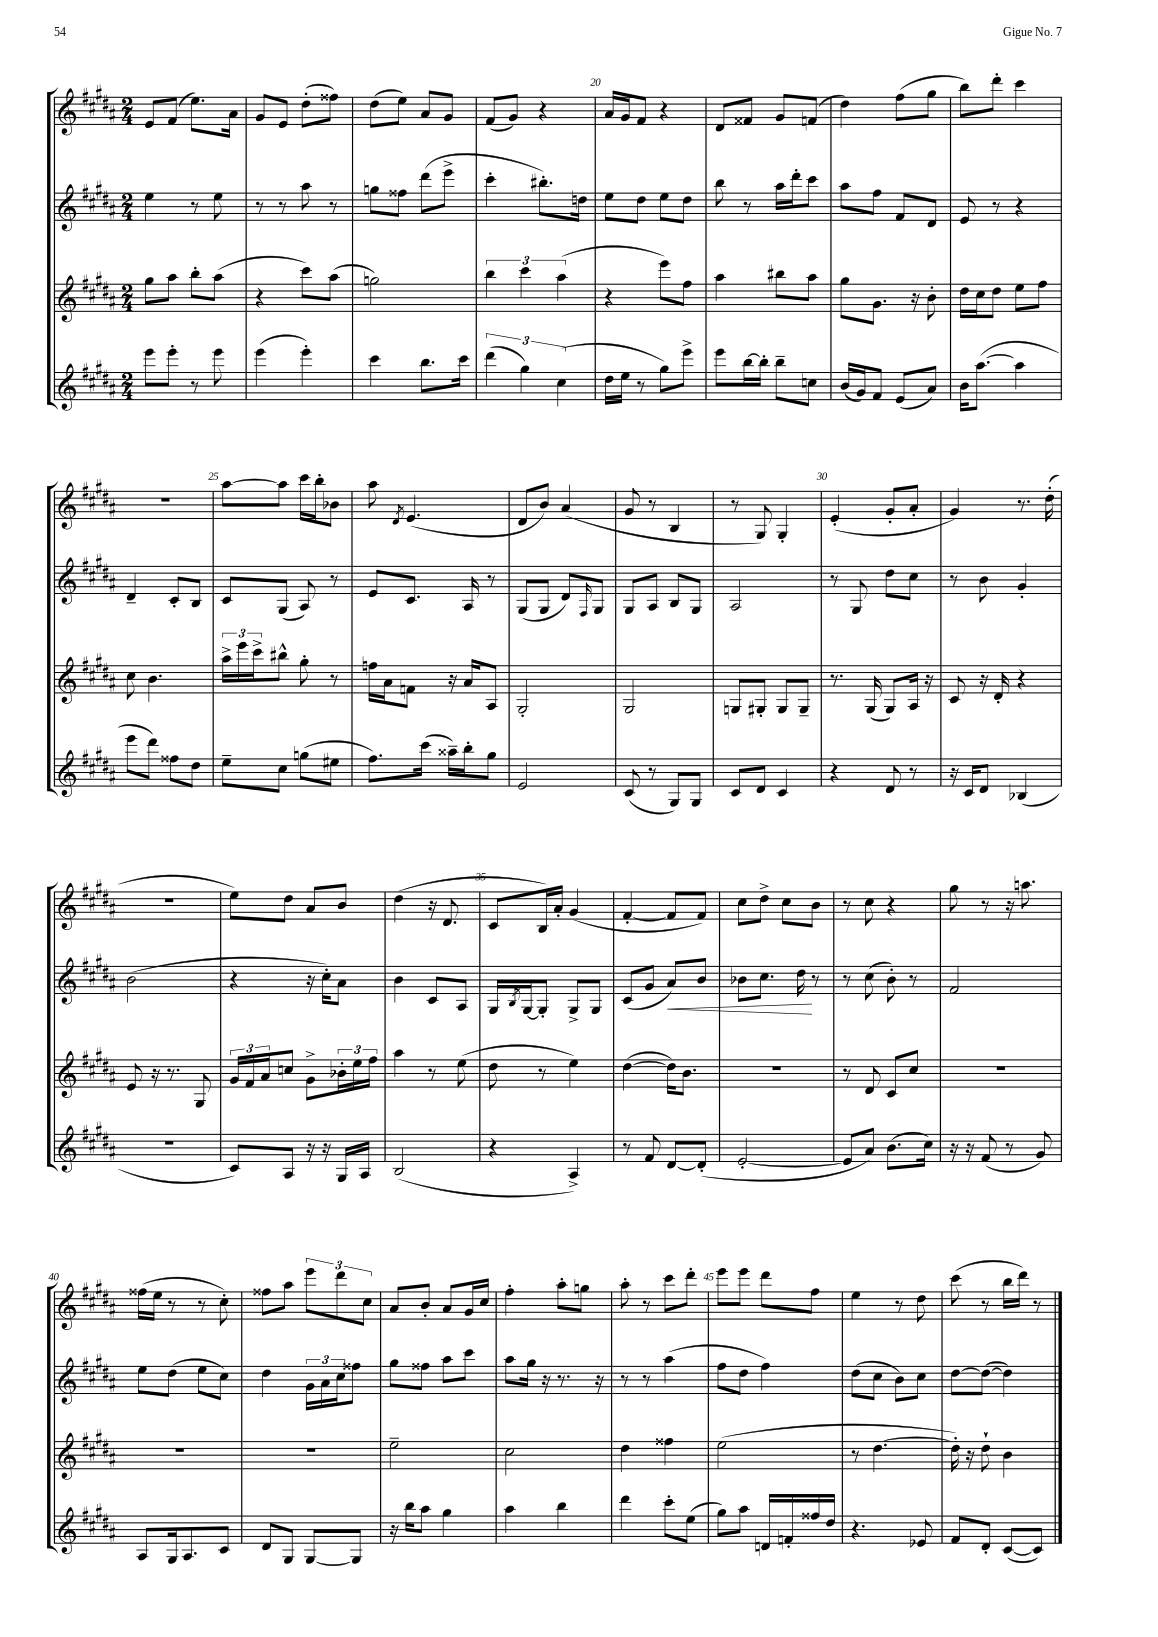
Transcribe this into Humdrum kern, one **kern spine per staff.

**kern	**kern	**kern	**kern
*staff4	*staff3	*staff2	*staff1
*clefG2	*clefG2	*clefG2	*clefG2
*k[f#c#g#d#a#]	*k[f#c#g#d#a#]	*k[f#c#g#d#a#]	*k[f#c#g#d#a#]
*M2/4	*M2/4	*M2/4	*M2/4
8eee\L	8gg#\L	4ee\	8e/L
8eee'\J	8aa#\J	.	(8f#/J
8r	8bb'\L	8r	8.ee\L)
8eee\	(8aa#\J	8ee\	.
.	.	.	16a#\Jk
=	=	=	=
(4eee\	4r	8r	8g#/L
.	.	8r	8e/J
4eee'\)	8ccc#\L)	8aa#\	(8dd#'\L
.	(8aa#\J	8r	8ff##\J)
=	=	=	=
4ccc#\	2gg\)	8gg\L	(8dd#\L
.	.	8ff##\J	8ee\J)
8.bb\L	.	(8ddd#\L	8a#/L
.	.	8eee^\J	8g#/J
16ccc#\Jk	.	.	.
=	=	=	=
(6ddd#\	6bb\	4ccc#'\	(8f#/L
.	.	.	8g#/J)
6gg#\)	6ccc#\	.	.
.	.	8.bb#'\L)	4r
(6cc#\	(6aa#\	.	.
.	.	16dd\Jk	.
=	=	=	=
16dd#\LL	4r	8ee\L	16a#/LL
16ee\JJ	.	.	16g#/J
8r	.	8dd#\J	8f#/J
8gg#\L)	8eee\L)	8ee\L	4r
8eee^\J	8ff#\J	8dd#\J	.
=	=	=	=
8eee\L	4aa#\	8bb\	8d#/L
[16bb\L	.	8r	8f##/J
16bb'\]JJ	.	.	.
8bb~\L	8bb#\L	16aa#\LL	8g#/L
.	.	16ddd#'\J	.
8cc\J	8aa#\J	8ccc#\J	(8f/J
=	=	=	=
(16b/LL	8gg#\L	8aa#\L	4dd#\)
16g#/J)	.	.	.
8f#/J	8.g#\J	8ff#\J	.
(8e/L	.	8f#/L	(8ff#\L
.	16r	.	.
8a#/J)	8b'\	8d#/J	8gg#\J
=	=	=	=
16b\LK	16dd#\LL	8e/	8bb\L)
([8.aa#\J	16cc#\J	.	.
.	8dd#\J	8r	8ddd#'\J
4aa#\]	8ee\L	4r	4ccc#\
.	8ff#\J	.	.
=	=	=	=
8eee\L	8cc#\	4d#~/	2r
8ddd#\J)	4.b\	.	.
8ff##\L	.	8c#'/L	.
8dd#\J	.	8B/J	.
=	=	=	=
8ee~\L	24aa#^\LL	8c#/L	[8aa#\L
.	24eee\	.	.
.	24ccc#^\J	.	.
8cc#\J	8bb#^^\J	(8G#/J	8aa#\]J
(8gg\L	8gg#'\	8A#/)	16ccc#\LL
.	.	.	16bb'\J
8ee#\J	8r	8r	8b-\J
=	=	=	=
8.ff#\L)	16ff\LL	8e/L	8aa#\
.	16a#\J	.	.
.	.	.	8qd#/
.	8f\J	8.c#/J	(4.e/
(16ccc#\Jk	.	.	.
16aa##~\LL)	16r	.	.
16bb'\J	16a#/LK	16A#/	.
8gg#\J	8A#/J	8r	.
=	=	=	=
2e/	2G#'/	(8G#/L	8d#/L
.	.	8G#/J	8b/J)
.	.	8d#/L)	(4a#/
.	.	16qqF#/	.
.	.	8G#/J	.
=	=	=	=
(8c#/	2G#/	8G#/L	8g#/
8r	.	8A#/J	8r
8G#/L)	.	8B/L	4B/
8G#/J	.	8G#/J	.
=	=	=	=
8c#/L	8G/L	2A#/	8r
8d#/J	8G#'/J	.	8G#/)
4c#/	8G#/L	.	4G#'/
.	8G#~/J	.	.
=	=	=	=
4r	8.r	8r	(4e'/
.	.	8G#/	.
.	(16G#/	.	.
8d#/	8G#/L)	8dd#\L	8g#'/L
8r	16A#/Jk	8cc#\J	8a#'/J
.	16r	.	.
=	=	=	=
16r	8c#/	8r	4g#/)
16c#/LK	.	.	.
8d#/J	16r	8b\	.
.	16d#'/	.	.
(4B-/	4r	4g#'/	8.r
.	.	.	(16dd#'\
=	=	=	=
2r	8e/	(2b\	2r
.	16r	.	.
.	8.r	.	.
.	8G#/	.	.
=	=	=	=
8c#/L)	24g#/LL	4r	8ee\L)
.	24f#/	.	.
.	24a#/J	.	.
8A#/J	8cc/J	.	8dd#\J
16r	8g#^\L	16r	8a#/L
16r	.	16cc#'\LK)	.
16G#/LL	24b-'\L	8a#\J	8b/J
.	24ee\	.	.
16A#/JJ	.	.	.
.	24ff#\JJ	.	.
=	=	=	=
(2B/	4aa#\	4b\	(4dd#\
.	8r	8c#/L	16r
.	.	.	8.d#/
.	(8ee\	8A#/J	.
=	=	=	=
4r	8dd#\	16G#/LL	8c#/L
.	.	8qB/	.
.	.	[16G#/J	.
.	8r	8G#'/]J	16B/L)
.	.	.	16a#'/JJ
4A#^/)	4ee\)	8G#^/L	(4g#/
.	.	8G#/J	.
=	=	=	=
8r	([4dd#\	(8c#/L	[4f#'/
8f#/	.	8g#/J	.
[8d#/L	16dd#\]LK)	8a#/L)	8f#/]L
.	8.b\J	.	.
(8d#'/]J	.	8b/J	8f#/J)
=	=	=	=
[2e'/	2r	8b-\L	8cc#\L
.	.	8.cc#\J	8dd#^\J
.	.	.	8cc#\L
.	.	16dd#\	.
.	.	8r	8b\J
=	=	=	=
8e/]L	8r	8r	8r
8a#/J)	8d#/	(8cc#\	8cc#\
(8.b\L	8c#/L	8b'\)	4r
.	8cc#/J	8r	.
16cc#\Jk)	.	.	.
=	=	=	=
16r	2r	2f#/	8gg#\
16r	.	.	.
(8f#/	.	.	8r
8r	.	.	16r
.	.	.	8.aa\
8g#/)	.	.	.
=	=	=	=
8A#/L	2r	8ee\L	(16ff##\LL
.	.	.	16ee\JJ
16G#/k	.	(8dd#\J	8r
8.A#/	.	.	.
.	.	8ee\L	8r
8c#/J	.	8cc#\J)	8cc#'\)
=	=	=	=
8d#/L	2r	4dd#\	8ff##\L
8G#/J	.	.	8aa#\J
[8G#/L	.	24g#\LL	12eee\L
.	.	24a#\	.
.	.	24cc#\J	12ddd#\
8G#/]J	.	8ff##\J	.
.	.	.	12cc#\J
=	=	=	=
16r	2ee~\	8gg#\L	8a#/L
16bb\LK	.	.	.
8aa#\J	.	8ff##\J	8b'/J
4gg#\	.	8aa#\L	8a#/L
.	.	8ccc#\J	16g#/L
.	.	.	16cc#/JJ
=	=	=	=
4aa#\	2cc#\	8aa#\L	4ff#'\
.	.	16gg#\Jk	.
.	.	16r	.
4bb\	.	8.r	8aa#'\L
.	.	.	8gg\J
.	.	16r	.
=	=	=	=
4ddd#\	4dd#\	8r	8aa#'\
.	.	8r	8r
8ccc#'\L	4ff##\	(4aa#\	8ccc#\L
(8ee\J	.	.	8ddd#'\J
=	=	=	=
8gg#\L)	(2ee\	8ff#\L	8eee\L
8aa#\J	.	8dd#\J	8eee\J
16d/LL	.	4ff#\)	8ddd#\L
16f'/	.	.	.
16ff##/	.	.	8ff#\J
16dd#/JJ	.	.	.
=	=	=	=
4.r	8r	(8dd#\L	4ee\
.	[4.dd#\	8cc#\J	.
.	.	8b\L)	8r
8e-/	.	8cc#\J	8dd#\
=	=	=	=
8f#/L	16dd#'\])	[8dd#\L	(8ccc#\
.	16r	.	.
8d#'/J	8dd#`\	(8dd#\_J	8r
([8c#/L	4b\	4dd#\])	16bb\LL
.	.	.	16ddd#\JJ)
8c#/]J)	.	.	8r
==	==	==	==
*-	*-	*-	*-
